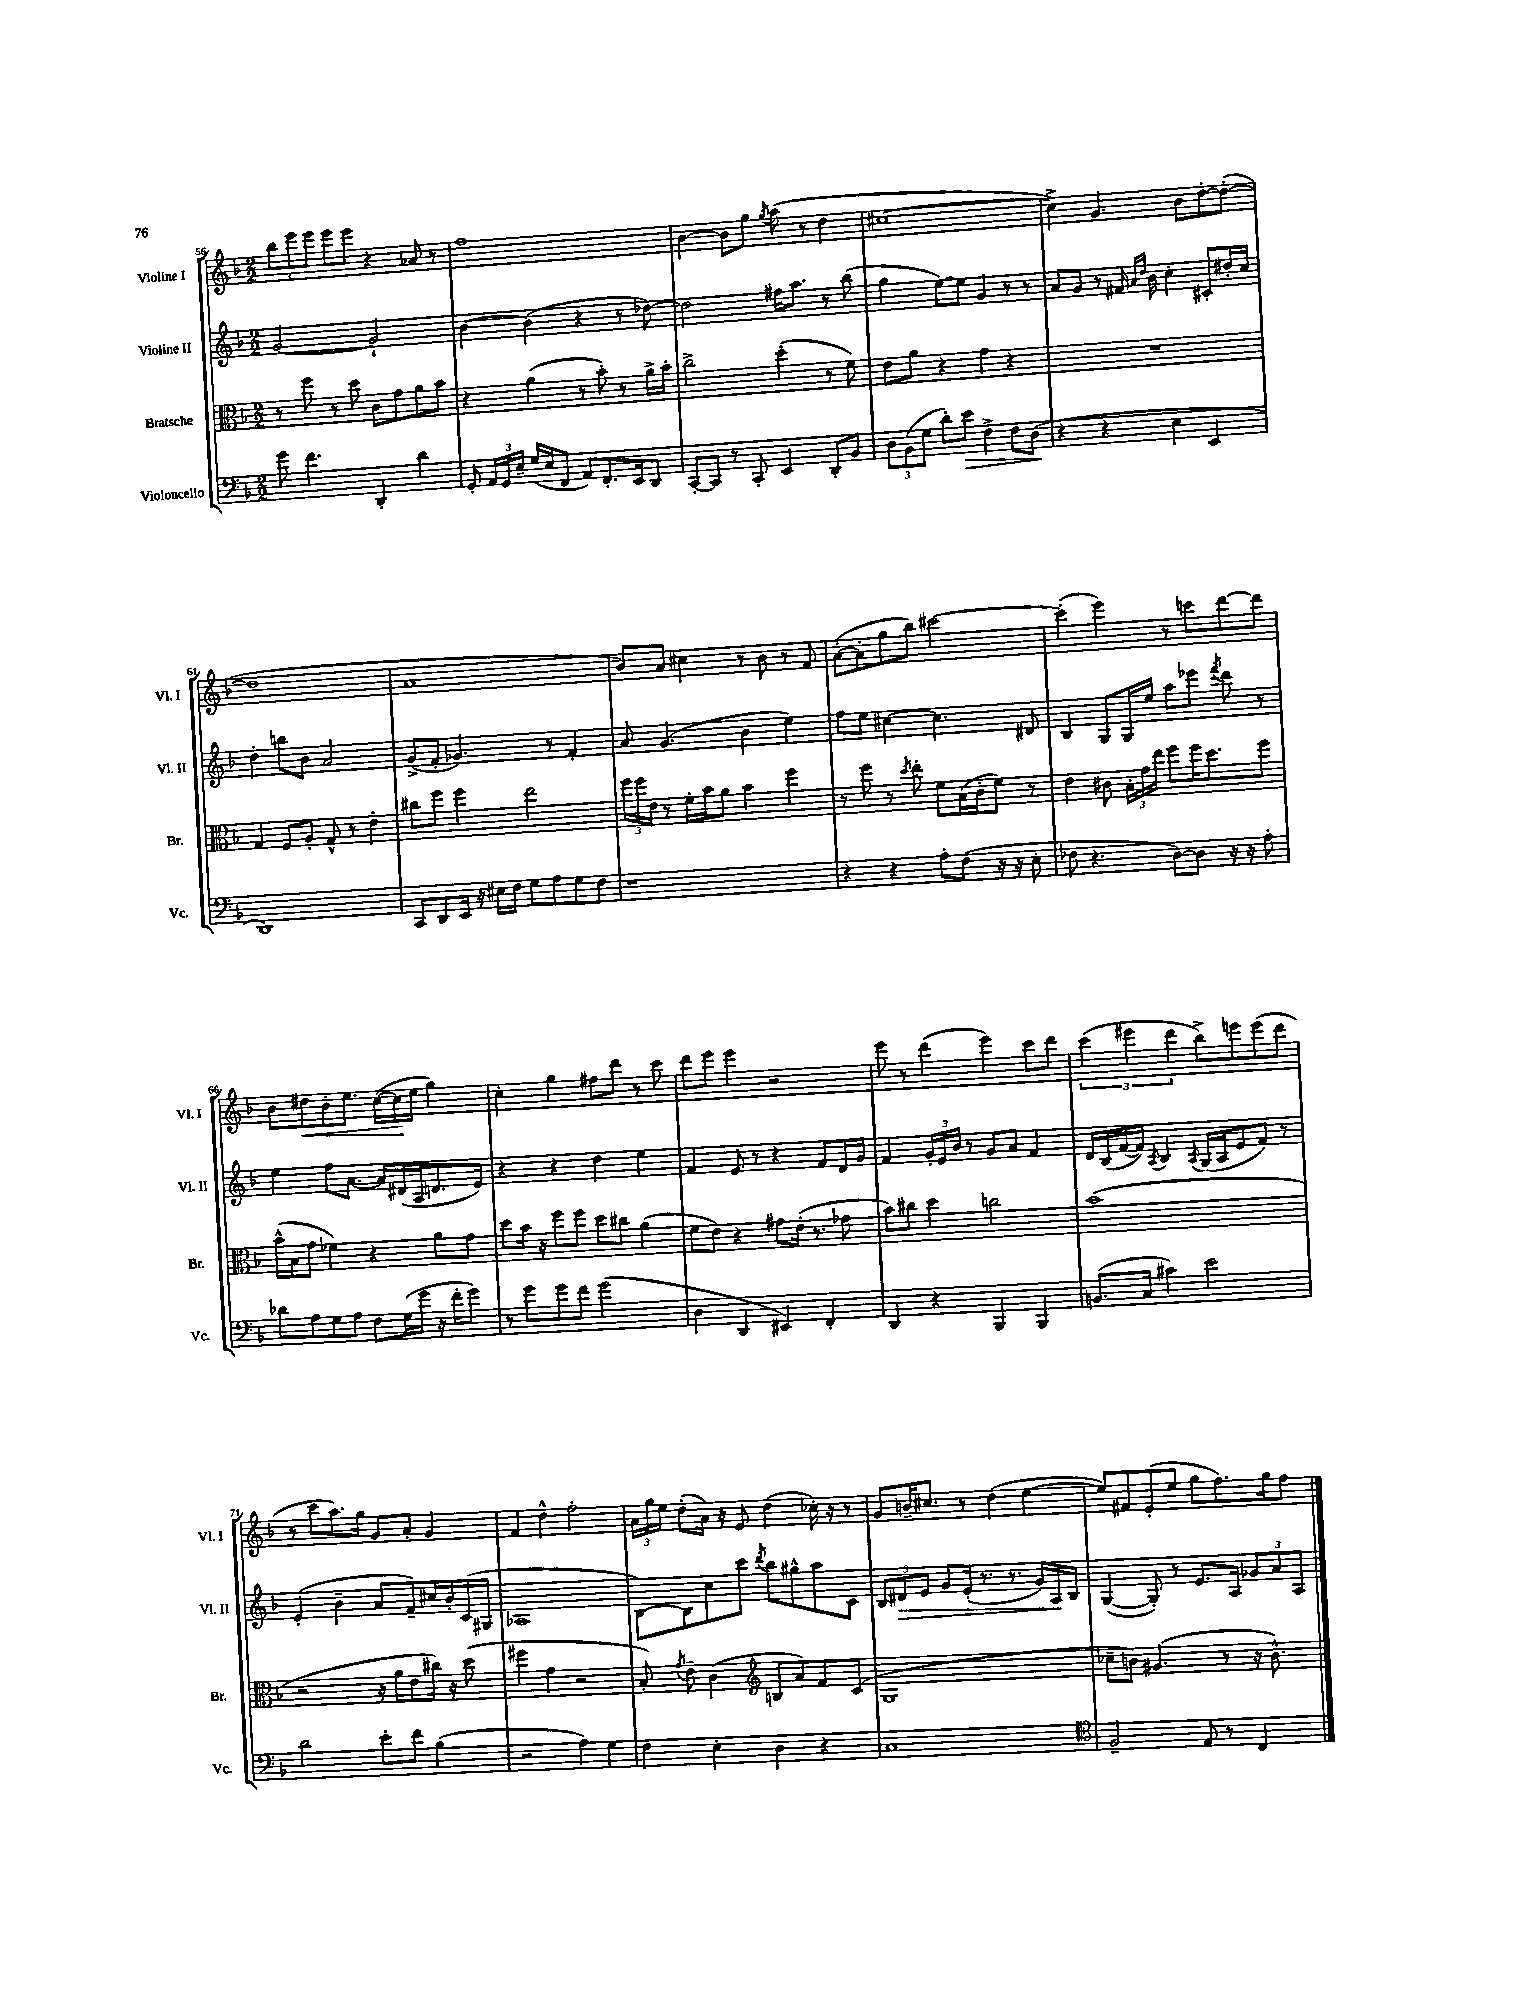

**kern	**kern	**kern	**kern
*staff4	*staff3	*staff2	*staff1
*clefF4	*clefC3	*clefG2	*clefG2
*k[b-]	*k[b-]	*k[b-]	*k[b-]
*M2/2	*M2/2	*M2/2	*M2/2
8g	8r	[2g	12bb-
.	.	.	12eee
4.f	8ff	.	.
.	.	.	12eee
.	8r	.	8eee
.	8dd	.	8eee
4DD'	8c	2g`]	4r
.	8g	.	.
4d	8a	.	8a-
.	8b-	.	8r
=	=	=	=
8GG'	4r	[4b-	1ff
24AA	.	.	.
24GG	.	.	.
24E~	.	.	.
(16G	(4a	(4b-]	.
16E	.	.	.
8FF	.	.	.
8AA)	8r	4r	.
8.FF'	8b-')	.	.
.	8r	8r	.
16EE	.	.	.
8DD	16a^	[8dd-)	.
.	16b-'	.	.
=	=	=	=
[8CC'	2cc^	2dd-]	[4b-
8CC]	.	.	.
8r	.	.	8b-]
8CC'	.	.	8gg
.	.	.	8qgg
4EE	(4dd'	16ff#	(8aa
.	.	8.aa	.
.	.	.	8r
8DD'	8r	8r	4dd
8BB-	8f)	(8bb-	.
=	=	=	=
12D	8e	4gg	[1cc#
(12BB-	.	.	.
.	8a	.	.
12G	.	.	.
8d')	4r	[8ee)	.
8e	.	8ee]	.
4F^	4g	4g	.
8F	4r	8r	.
(8D	.	8r	.
=	=	=	=
4r	1r	8a	4cc#^])
.	.	8g	.
4r	.	8r	4.g
.	.	16f#	.
.	.	16qqa	.
.	.	16qqdd	.
.	.	16b-	.
4E	.	4cc'	.
.	.	.	8b-
4EE	.	8c#'	[8dd'
.	.	16dd#'	(8dd'_
.	.	16cc	.
=	=	=	=
1DD)	4G	4dd'	1dd]
.	8F	8bb	.
.	8A'	8b-	.
.	8G^^	2a	.
.	8r	.	.
.	4e'	.	.
=	=	=	=
8CC	8cc#	(8g^	1a
8DD	8ff	8f'	.
16EE	4ff	4.g-)	.
16r	.	.	.
16E#	.	.	.
16F	.	.	.
8G	2ee	.	.
8A	.	8r	.
8G	.	4f'	.
8F	.	.	.
=	=	=	=
1r	24ff	8a	8b-)
.	24ff	.	.
.	24e	.	.
.	8r	(4.g	8a
.	16f'	.	4cc#
.	16b-	.	.
.	8a	.	.
.	4b-	4b-	8r
.	.	.	8b-
.	4ff	4ee)	8r
.	.	.	8f
=	=	=	=
4r	8r	8ff	([8a'
.	8ff	8ee	8a']
4r	8r	[4cc#	8gg
.	8qdd	.	.
.	8ee'	.	8bb-)
8A'	8f	4.cc#]	[2ccc#
(8F	(16B-	.	.
.	16c'	.	.
16r	8f)	.	.
16r	.	.	.
8E'	8r	8d#	.
=	=	=	=
8F-	4e	4B-	(4ccc#']
4.r	.	.	.
.	8c#	8G	4eee)
.	24B-'	16G	.
.	24g	.	.
.	.	16ee	.
.	24ee	.	.
[8D)	8ff	8aa	8r
8D]	16ff	8eee-	8ccc
.	8.dd	.	.
.	.	8qfff	.
16r	.	8ddd	[8ddd
16r	.	.	.
8A'	8ff	8r	8ddd]
=	=	=	=
8d-	(16b-^^	4ee	8b-
.	16B-	.	.
8A	8g	.	8dd#
8G	4f-)	8ff	8b-'
8A	.	[8.a	8.ee
8F	4r	.	.
.	.	16a]	([16cc
(16G	.	(16d#	16cc]
16g	.	16A	16ee
16r	8a	8.d	4gg)
16f'	.	.	.
8g)	8g	.	.
.	.	16e)	.
=	=	=	=
8r	8dd	4r	4cc'
8g	16b-	.	.
.	16r	.	.
8g	8ff	4r	4gg
8f	8ff	.	.
(2g	8dd	4dd	8ff#
.	8cc#	.	8ddd
.	(4a	4ee	8r
.	.	.	8ccc
=	=	=	=
4D	8f	4f	8ddd
.	8e)	.	8eee
4DD	4r	8e	4eee
.	.	8r	.
4EE#)	8g#	4r	2r
.	(16e'	.	.
.	8.r	.	.
4FF'	.	8f	.
.	8g-	16d	.
.	.	16g	.
=	=	=	=
4DD	8b-)	4f	8eee
.	8cc#	.	8r
4r	4dd	24g'	(4ddd
.	.	24e	.
.	.	24b-	.
.	.	8r	.
4BBB-	2cc	8g	4eee)
.	.	8a	.
4BBB-	.	4f	8ccc
.	.	.	8ddd
=	=	=	=
(8.BB	(1b-	16d	(6ccc
.	.	(16B-	.
.	.	[16f	.
.	.	.	6eee#
16C	.	16f])	.
.	.	8qA	.
4c#)	.	4B-	.
.	.	.	6ddd
.	.	8qA	.
2e	.	(16G	8bb-^)
.	.	16A	.
.	.	8e	8eee
.	.	8f)	(8eee
.	.	8r	8ddd
=	=	=	=
2d	2r	(4e'	8r
.	.	.	8ccc
.	.	4b-~	8.aa)
.	.	.	16gg
8e'	16r	8a	8g
.	16a	.	.
8f	8e	8f~)	8a'
(4B-	16cc#)	16cc#	4g
.	16r	16b-'	.
.	(8dd	(16c	.
.	.	16G#	.
=	=	=	=
2r	4ff#	1A-	4f
.	4g	.	4dd^^
4A)	2r	.	2ff'
4G	.	.	.
=	=	=	=
4F	8B-')	[8B-)	24a
.	.	.	24gg
.	.	.	24ee
.	8qg	.	.
.	8e~	8B-]	(8dd'
4E'	(4c	8cc	16a)
.	.	.	16r
.	.	8ccc	8e
*	*clefG2	*	*
.	.	8qddd	.
4D	8B	8bb-	(4dd
.	8a)	8gg#^^	.
4r	8f	8aa	16cc-')
.	.	.	16r
.	(8c	8c	8r
=	=	=	=
1C	1G	12B-	8g
.	.	12d#	.
.	.	.	16b~
.	.	12e	.
.	.	.	8.cc#
.	.	8g	.
.	.	(16e'	8r
.	.	8.r	.
.	.	.	(4dd
.	.	8.r	.
.	.	.	[4ee
.	.	16g)	.
.	.	16A	.
.	.	16B-	.
=	=	=	=
*clefC4	*	*	*
2F~	8cc-~	([4G	8ee])
.	8b)	.	8f#
.	(4.g#	8G'])	(8e'
.	.	8r	8ee
8E	.	8.e	8gg
8r	8r	.	8.ff)
.	.	16A	.
4C	16r	12g-	.
.	8.b^^)	.	16gg
.	.	12a	.
.	.	.	8ff
.	.	12A	.
==	==	==	==
*-	*-	*-	*-
